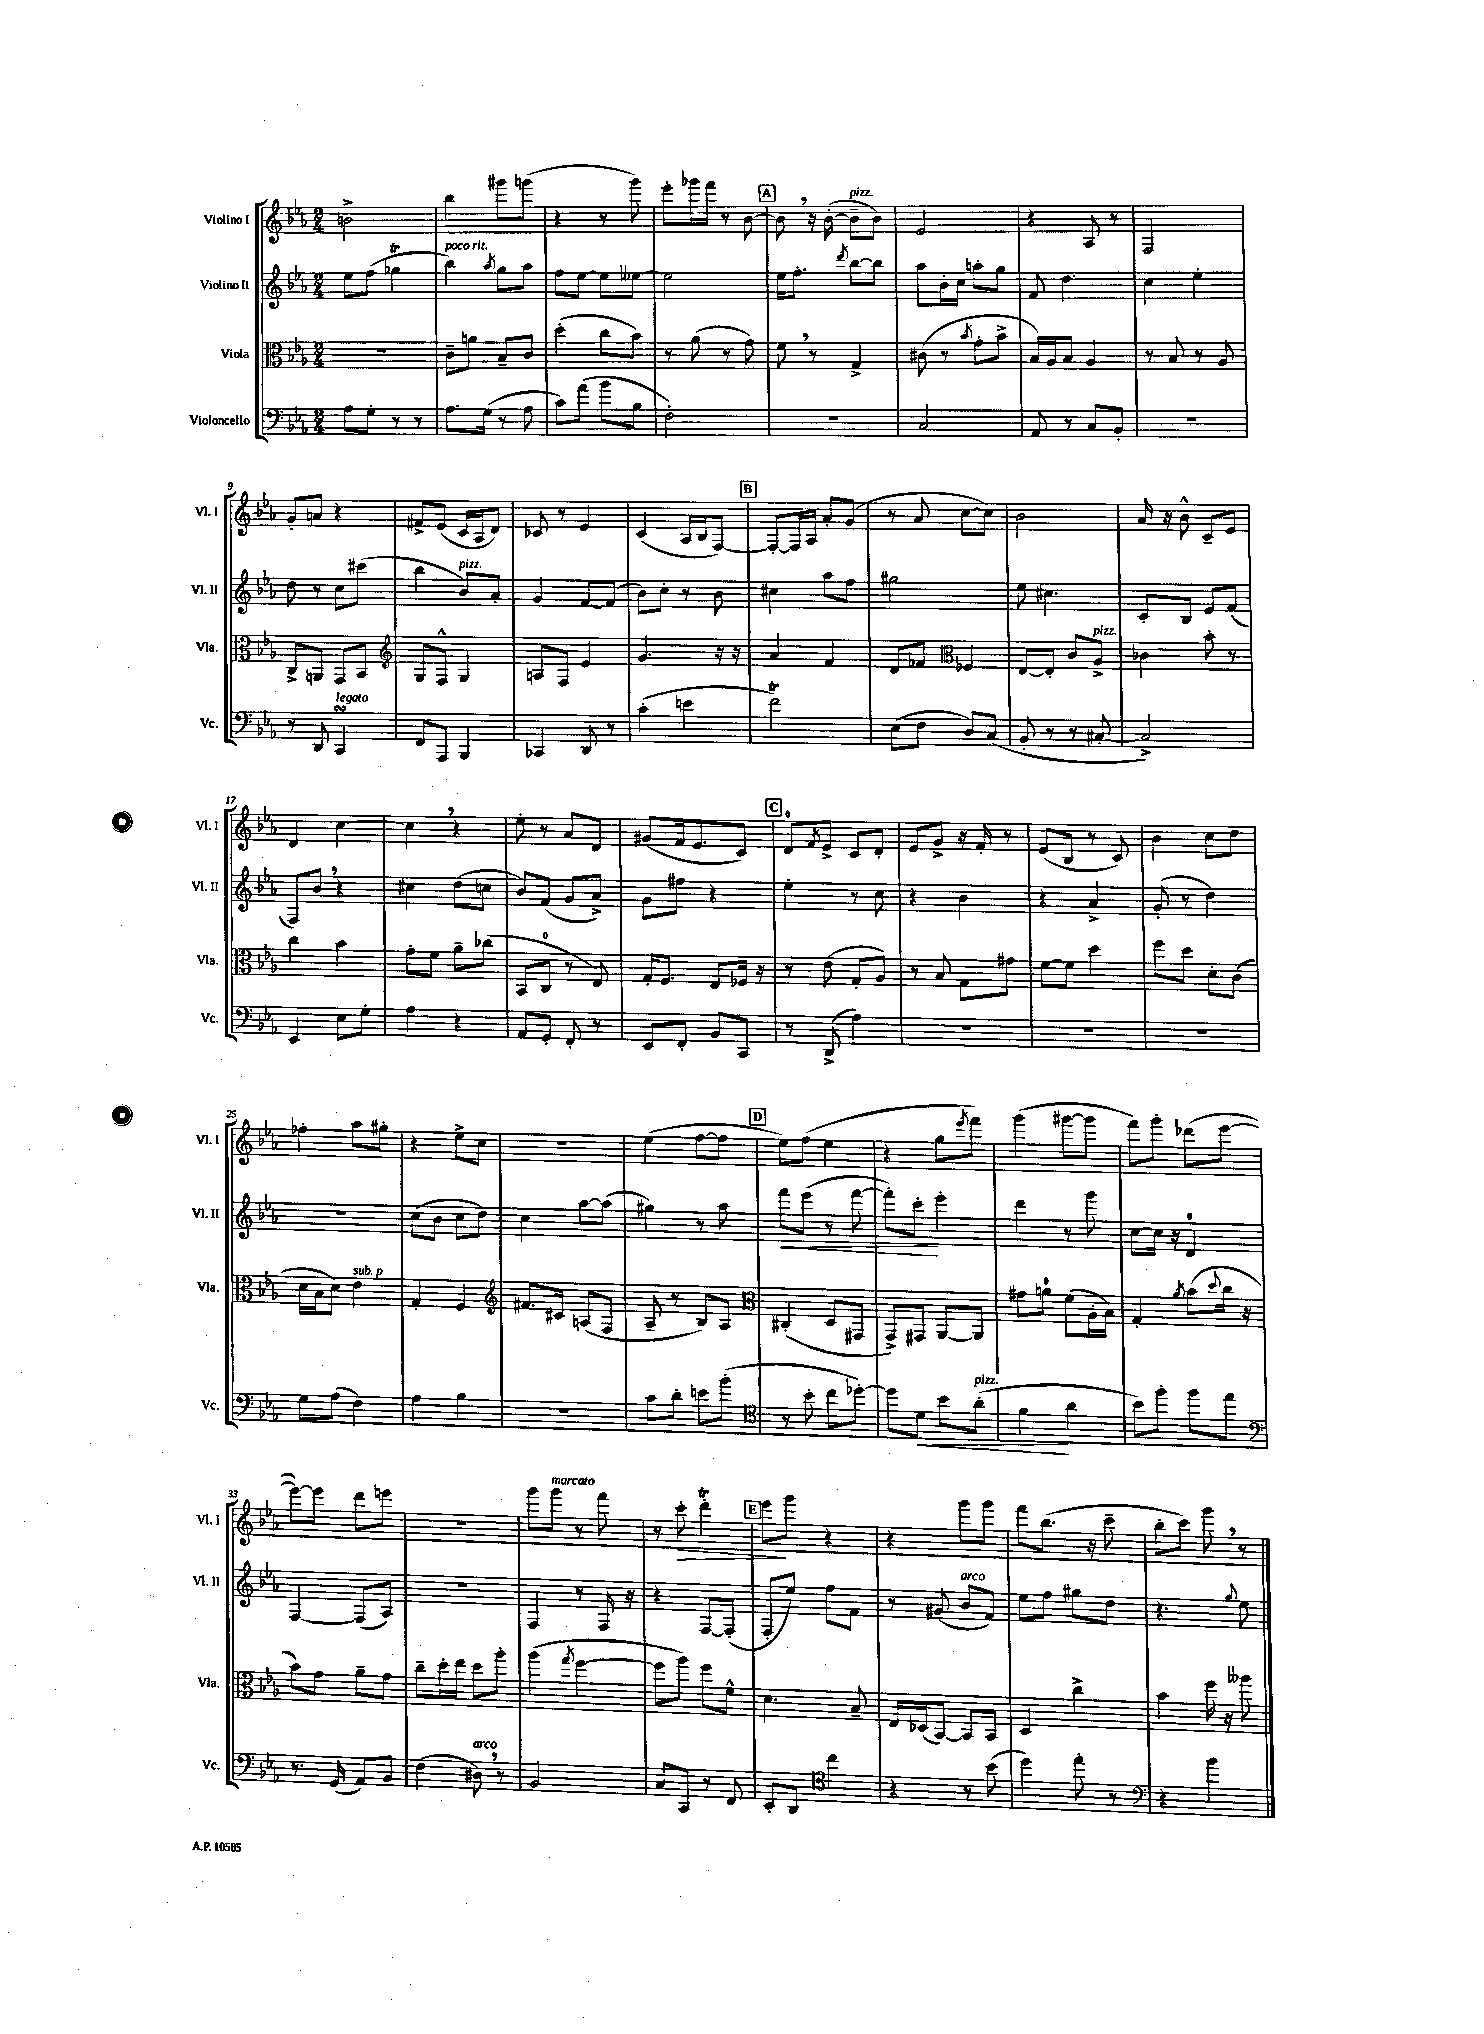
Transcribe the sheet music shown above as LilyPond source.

<<
\new StaffGroup <<
\new Staff = "s0" \with { instrumentName = "Violino I" shortInstrumentName = "Vl. I" } {
    \clef treble \key ees \major \numericTimeSignature \time 2/4
    b'2-> |
    bes''4 gis'''8 g'''8( |
    r4 r8 g'''8) |
    ees'''8-. ges'''16 f'''16 r8 bes'8~ |
    \mark \markup { \box "A" } bes'8 \breathe r16 bes'16~-.( bes'8--^\markup { \italic "pizz." } bes'8) |
    ees'2 |
    r4 aes8 r8 |
    f2 |
    g'8-. a'8 r4 |
    fis'8-> ees'8( c'16 aes16 d'8) |
    ces'8 r8 ees'4 |
    c'4( aes16 bes16 f8~) |
    \mark \markup { \box "B" } f8~-. f16 aes16 aes'8-. g'8( |
    r8 aes'8 c''8~ c''8) |
    bes'2 |
    aes'16 r16 bes'8-^ c'8-- ees'8 |
    d'4 c''4~ |
    c''4 \breathe r4 |
    ees''8-. r8 aes'8 d'8 |
    gis'8( f'16 ees'8. c'8) |
    \mark \markup { \box "C" } d'8-0 \acciaccatura { f'8 } ees'8-> c'8 d'8-. |
    ees'8 g'8-> r16 f'16-. r8 |
    ees'8( bes8 r8 c'8) |
    bes'4 c''8 d''8 |
    fes''4-. aes''8 gis''8-. |
    r4 ees''8-> c''8 |
    r2 |
    ees''4( f''8~ f''8 |
    \mark \markup { \box "D" } ees''8) f''8( ees''4 |
    r4 g''8 \acciaccatura { ees'''8 } f'''8) |
    g'''4( gis'''8~ gis'''8 |
    f'''8) g'''8-. des'''8( ees'''8~ |
    ees'''8~) ees'''8 d'''8 e'''8 |
    R2 |
    g'''8 g'''8^\markup { \italic "marcato" } r8 f'''8 |
    r8 c'''8-.\> d'''4-.\trill |
    \mark \markup { \box "E" } ees'''8\! g'''8 r4 |
    r4 g'''8 g'''8 |
    f'''8 bes''8.( r16 c'''8-- |
    bes''8-. c'''8) g'''8 \breathe r8 \bar "|." |
}
\new Staff = "s1" \with { instrumentName = "Violino II" shortInstrumentName = "Vl. II" } {
    \clef treble \key ees \major \numericTimeSignature \time 2/4
    ees''8 f''8( ges''4\trill |
    bes''4^\markup { \italic "poco rit." }) \acciaccatura { aes''8 } g''8 aes''8 |
    f''8 ees''8~ ees''8 eeses''8~ |
    eeses''2 |
    \mark \markup { \box "A" } ees''16 f''8.-. \acciaccatura { d'''8 } bes''8~ bes''8 |
    aes''8 bes'16-. c''16 a''8-. g''8 |
    f'8 d''4. |
    c''4 ees''4-. |
    d''8 r8 c''8 cis'''8( |
    bes''4 bes'8^\markup { \italic "pizz." }) aes'8-. |
    g'4 f'8~ f'8( |
    bes'8) c''8-. r8 bes'8 |
    \mark \markup { \box "B" } cis''4 aes''8 f''8 |
    gis''2 |
    ees''8 cis''4. |
    c'8-. bes8 ees'8 f'8( |
    f8) bes'8 \breathe r4 |
    cis''4 d''8( c''8 |
    bes'8) f'8( g'8 aes'8->) |
    g'8 fis''8 r4 |
    \mark \markup { \box "C" } ees''4-. r8 c''8 |
    r4 bes'4 |
    r4 aes'4-> |
    g'8-.( r8 d''4) |
    r2 |
    c''8( bes'8 c''8 d''8) |
    c''4 aes''8~ aes''8( |
    gis''4) r8 aes''8 |
    \mark \markup { \box "D" } f'''8\< ees'''8( r8 f'''8~ |
    f'''8-.) c'''8-.\! ees'''4-. |
    d'''4 r8 g'''8 |
    c''8~ c''16 r16 d'4-0 |
    f4~ f8( aes8) |
    r2 |
    f4 r8 f16 r16 |
    r4 f8~ f8-.( |
    \mark \markup { \box "E" } f8-. ees''8) f''8 f'8 |
    r8 gis'8( bes'8^\markup { \italic "arco" } f'8) |
    ees''8 f''8 gis''8 d''8 |
    r4. \appoggiatura { g''8 } ees''8 \bar "|." |
}
\new Staff = "s2" \with { instrumentName = "Viola" shortInstrumentName = "Vla." } {
    \clef alto \key ees \major \numericTimeSignature \time 2/4
    r2 |
    c'8-- a'8 bes8-- c'8 |
    d''4-.( c''8 bes'8) |
    r8 aes'8( r8 g'8) |
    \mark \markup { \box "A" } f'8 \breathe r8 g4-> |
    cis'8( r8 \acciaccatura { bes'8 } g'8-. bes'8-> |
    bes16) aes16 bes8 aes4 |
    r8 bes8 r8 aes8 |
    c8-> a,8 g,8 bes,8 |
    \clef treble g8 f8-^ g4 |
    a8 f8 ees'4 |
    g'4. r16 r16 |
    \mark \markup { \box "B" } aes'4 f'4 |
    d'8 fes'8 \clef alto fes4 |
    ees8~ ees8-. c'8 aes8->^\markup { \italic "pizz." } |
    ces'4 bes'8-. r8 |
    c''4 bes'4 |
    g'8-. f'8 aes'8-- ces''8( |
    bes,8 c8-0 r8 ees8) |
    g16-. f8. ees8 fes16 r16 |
    \mark \markup { \box "C" } r8 ees'8( g8-. aes8) |
    r8 bes8 g8 gis'8 |
    f'8~ f'8 d''4 |
    f''8 d''8 d'8-. c'8( |
    d'16 bes16 d'8) ees'4^\markup { \italic "sub. p" } |
    g4-. f4 |
    \clef treble fis'8. cis'16 a8( f8 |
    aes8-- r8 bes8) aes8 |
    \mark \markup { \box "D" } \clef alto cis4-.( d8 gis,8 |
    g,8->) gis,8 aes,8~ aes,8 |
    gis'8 a'8-0 f'8( aes16-. bes16) |
    g4-. \acciaccatura { aes'8 } bes'8( \appoggiatura { d''8 } c''16 r16 |
    bes'8) g'8 aes'8-- g'8 |
    c''8-- d''16-. ees''16 d''8 aes''8-. |
    aes''4( \acciaccatura { g''8 } f''4~ |
    f''8 aes''8) f''8 f'8-^ |
    \mark \markup { \box "E" } d'4. bes8-- |
    ees16 des16( bes,8~) bes,8 bes,8 |
    d4 c''4-> |
    bes'4 f''16 r16 aeses''8 \bar "|." |
}
\new Staff = "s3" \with { instrumentName = "Violoncello" shortInstrumentName = "Vc." } {
    \clef bass \key ees \major \numericTimeSignature \time 2/4
    aes8 g8-. r8 r8 |
    aes8. g16( r8 aes8 |
    c'8) aes'8( bes'8 bes8 |
    f2-.) |
    \mark \markup { \box "A" } R2 |
    c2 |
    aes,8 r8 c8 bes,8-. |
    R2 |
    r8 d,8 c,4\turn^\markup { \italic "legato" } |
    f,8 aes,,8 bes,,4 |
    ces,4 d,8 r8 |
    c'4-.( e'4 |
    \mark \markup { \box "B" } f'2\trill) |
    ees8( f8 d8) c8( |
    bes,8-. r8 r8 cis8~-. |
    cis2->) |
    ees,4 ees8 g8-. |
    aes4 r4 |
    aes,8 g,8-. f,8-. r8 |
    ees,8 f,8-. bes,8 c,8 |
    \mark \markup { \box "C" } r8 d,8->( aes4) |
    R2 |
    R2 |
    r2 |
    g8 aes8( f4) |
    aes4 bes4 |
    R2 |
    c'8 d'8-. e'8 bes'8-.( |
    \mark \markup { \box "D" } \clef tenor r8 bes'8-. c''8 des''8~-.) |
    des''8 d'8\< bes'8 aes'8-.^\markup { \italic "pizz." }( |
    f'4\! aes'4 |
    bes'8) f''8-. f''8 ees''8 |
    \clef bass r8. g,16( aes,8) bes,8 |
    f4( dis8^\markup { \italic "arco" }) \breathe r8 |
    bes,2 |
    c8 c,8 r8 f,8 |
    \mark \markup { \box "E" } ees,8-. d,8 \clef tenor c''4 |
    r4 r8 bes'8( |
    d''4) ees''8-. r8 |
    \clef bass r4 bes'4 \bar "|." |
}
>>
>>
